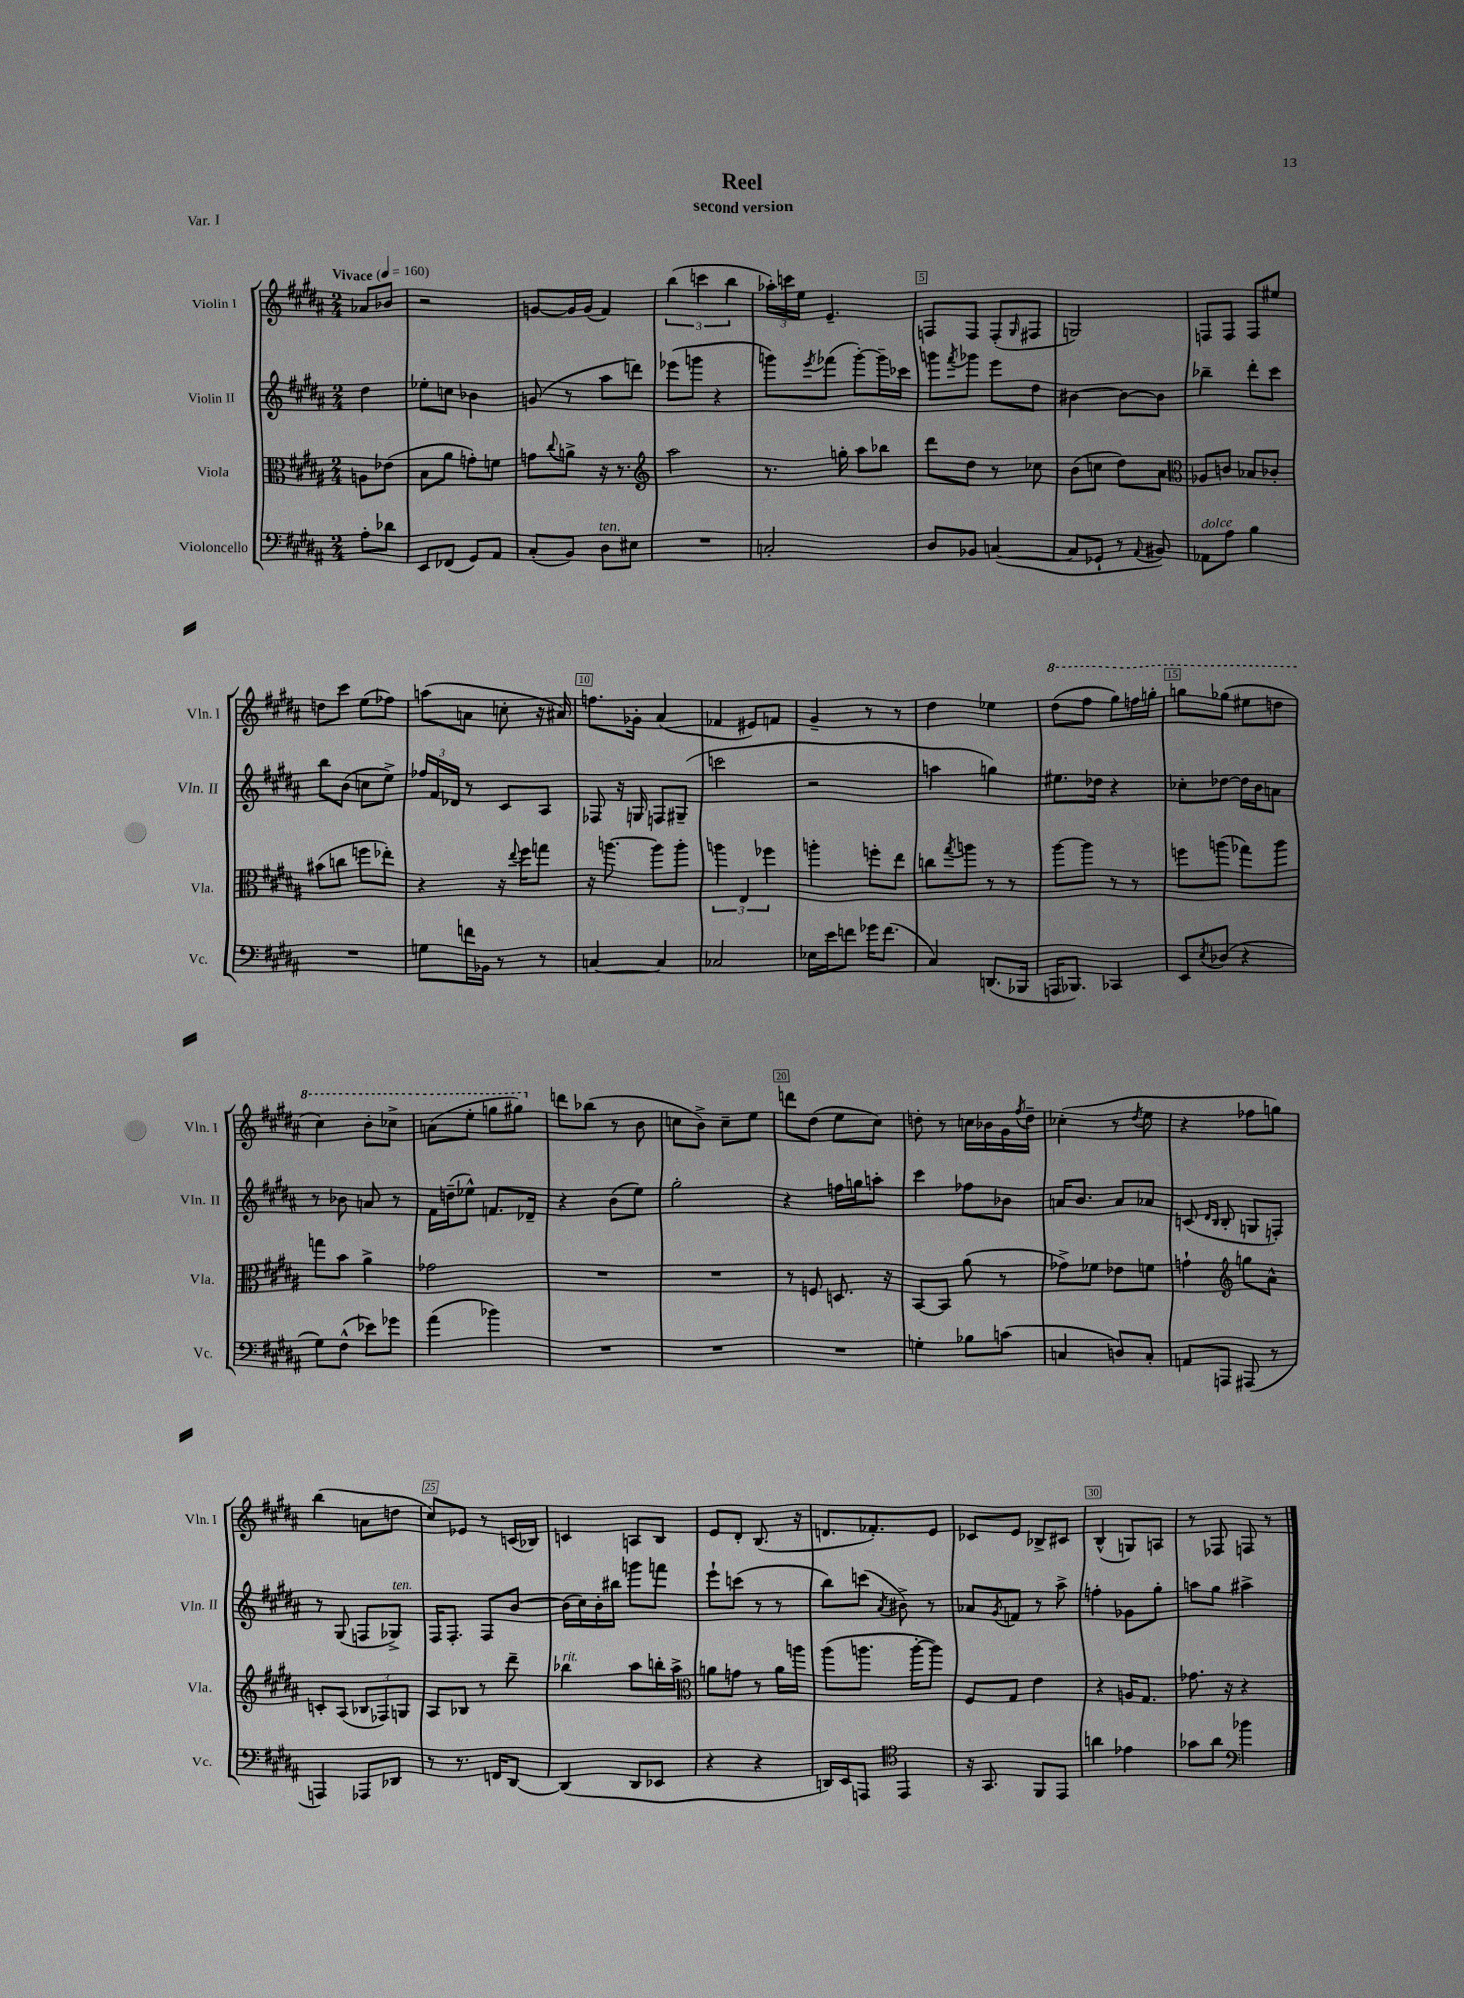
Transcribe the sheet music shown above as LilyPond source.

\header { title = "Reel" subtitle = "second version" piece = "Var. I" }
<<
\new StaffGroup <<
\new Staff = "s0" \with { instrumentName = "Violin I" shortInstrumentName = "Vln. I" } {
    \clef treble \key b \major \numericTimeSignature \time 2/4 \partial 4 \tempo "Vivace" 4 = 160
    aes'8 bes'8 |
    r2 |
    g'8~ g'16 g'16( fis'4) |
    \tuplet 3/2 { b''4( c'''4 b''4 } |
    \tuplet 3/2 { aes''16-.) c'''16 e''16 } e'4.-- |
    f8 f8 f8-.( \grace { gis16 } fis8 |
    g2) |
    f8 f8 f8 eis''8 |
    d''8 cis'''8 e''8( fes''8) |
    a''8( a'8 c''8-. r16 ais'16) |
    f''8. ges'16-. ais'4( |
    fes'4 eis'8) f'8 |
    gis'4-- r8 r8 |
    dis''4 ees''4 |
    \ottava #1 dis'''8( fis'''8 gis'''8) f'''16 g'''16-. |
    g'''8 ges'''8( eis'''8 d'''8 |
    cis'''4) b''8-. ces'''8-> |
    a''8( e'''8-. g'''8 gis'''8) \ottava #0 |
    d'''8 bes''8( r8 b'8 |
    c''8 b'8->) c''8-- e''8 |
    d'''8 dis''8( e''8 cis''8) |
    d''8-. r8 c''16 bes'16 gis'16 \acciaccatura { fis''8 } d''16-- |
    ces''4-.( r8 \acciaccatura { dis''8 } e''8 |
    r4 fes''8 g''8) |
    b''4( a'8 d''8 |
    cis''8) ees'8 r8 c'16( bes16) |
    c'4 a8 b8 |
    e'8 dis'8-. b8.( r16 |
    d'8. fes'8.-.) e'8 |
    ces'8 e'8 bes8-> cis'8 |
    b4-^( g8) a8 |
    r8 fes8 f8 r8 \bar "|." |
}
\new Staff = "s1" \with { instrumentName = "Violin II" shortInstrumentName = "Vln. II" } {
    \clef treble \key b \major \numericTimeSignature \time 2/4 \partial 4
    dis''4 |
    ees''8-. c''8 bes'4 |
    g'8( r8 ais''8 d'''8) |
    ees'''8( g'''8 r4 |
    g'''8) \acciaccatura { e'''8 } fes'''8( g'''8~-.) g'''16-- ces'''16 |
    g'''8 \acciaccatura { fis'''8 } ges'''8 e'''8 dis''8 |
    bis'4~ bis'8~ bis'8 |
    bes''4-- dis'''8-. cis'''8 |
    b''8 b'8( c''8 e''8->) |
    \tuplet 3/2 { fes''16 fis'16 des'16 } r8 cis'8 ais8 |
    fes8 r16 g16 f8 gis8--( |
    c'''2 |
    r2 |
    a''4 g''4) |
    eis''8. des''16 r4 |
    ces''8-. des''8~ des''16 b'16 a'8 |
    r8 bes'8 a'8 r8 |
    fis'16 d''16--( ees''8-^) f'8. des'16-- |
    r4 b'8( e''8) |
    gis''2-. |
    r4 f''16 g''16 a''8-. |
    cis'''4 fes''8 bes'8 |
    a'16 b'8. a'8 aes'8 |
    c'8( \grace { dis'16 b16 } b8-. g8 f8-.) |
    r8 gis8( f8 ges8->^\markup { \italic "ten." }) |
    fis16 fis8.-. fis8 b'8~ |
    b'16( cis''16) b'16-. bis''16 g'''8 f'''8 |
    e'''8-! c'''8( r8 r8 |
    b''8) c'''8( \acciaccatura { ais'8 } bis'8->) r8 |
    aes'8 \acciaccatura { gis'8 } f'8 r8 ais''8-> |
    f''4-. ges'8 gis''8-. |
    a''8 gis''8 ais''4-> \bar "|." |
}
\new Staff = "s2" \with { instrumentName = "Viola" shortInstrumentName = "Vla." } {
    \clef alto \key b \major \numericTimeSignature \time 2/4 \partial 4
    a8 ees'8( |
    b8 ais'8 g'8-.) f'8 |
    g'8 \appoggiatura { cis''8 } a'8-> r16 r8. |
    \clef treble ais''2 |
    r8. g''16-. ais''8 bes''8 |
    dis'''8 dis''8 r8 ces''8 |
    b'8( c''8 dis''8) ais'8 |
    \clef alto aes8 c'8 bes8 ces'8-. |
    bis'8( c''8 f''8 ees''8-.) |
    r4 r16 \appoggiatura { e''8 } fis''16 g''8 |
    r16 a''8.~ a''8 a''8-. |
    \tuplet 3/2 { a''4 e4 fes''4 } |
    a''4-. f''8-. e''8 |
    c''8 \acciaccatura { gis''8 } a''8 r8 r8 |
    ais''8~ ais''8 r8 r8 |
    f''8 a''8( ges''8) a''8 |
    g''8 b'8 ais'4-> |
    ges'2 |
    R2 |
    R2 |
    r8 f8 d8. r16 |
    b,8~ b,8 ais'8( r8 |
    ges'8->) fes'8 ees'8 f'8 |
    g'4-! \clef treble g''8 ais'8-^ |
    c'8-. ais8( \tuplet 3/2 { bes8 fes8) g8 } |
    ais8 bes8 r8 dis'''8-- |
    bes''4^\markup { \italic "rit." } ais''8 b''16-. ais''16-> |
    \clef alto a'8 g'8 r8 a'16 a''16 |
    ais''8( a''8. a''16~-. a''8) |
    fis8 gis8 e'4 |
    r4 a16 gis8. |
    ges'8. r16 r4 \bar "|." |
}
\new Staff = "s3" \with { instrumentName = "Violoncello" shortInstrumentName = "Vc." } {
    \clef bass \key b \major \numericTimeSignature \time 2/4 \partial 4
    ais8-. des'8 |
    e,8 fes,8( gis,8) ais,8 |
    cis8-.( b,8) dis8^\markup { \italic "ten." } eis8 |
    R2 |
    c2-. |
    dis8 bes,8 c4~( |
    c8 ges,8-! r8 \appoggiatura { ais,8 } bis,8) |
    aes,8^\markup { \italic "dolce" } ais8 b4 |
    R2 |
    g8 f'16 bes,16 r8 r8 |
    c4~ c4 |
    ces2 |
    ees16 e'16 f'8 ges'16 f'8.( |
    cis4) d,8.( bes,,16 |
    a,,16 bes,,8.) ces,4 |
    e,8 \acciaccatura { e8 } des8( r4 |
    gis8) fis8-^( ees'8) ges'8 |
    ais'4( bes'4) |
    R2 |
    R2 |
    R2 |
    g4-. bes8 c'8( |
    c4 d8) c8-. |
    a,8 a,,8 ais,,8( r8 |
    a,,4) aes,,8 des,8 |
    r8 r8. f,16 dis,8~ |
    dis,4( dis,8 ees,8 |
    r4 r4 |
    d,16) e,16 a,,8 \clef tenor e,4 |
    r16 gis,8. fis,8 e,8 |
    a'4 ees'4 |
    ges'8 ais'8 \clef bass bes'4 \bar "|." |
}
>>
>>
\layout { \context { \Score \override BarNumber.break-visibility = ##(#f #t #t) barNumberVisibility = #(every-nth-bar-number-visible 5) \override BarNumber.stencil = #(make-stencil-boxer 0.1 0.3 ly:text-interface::print) } }
